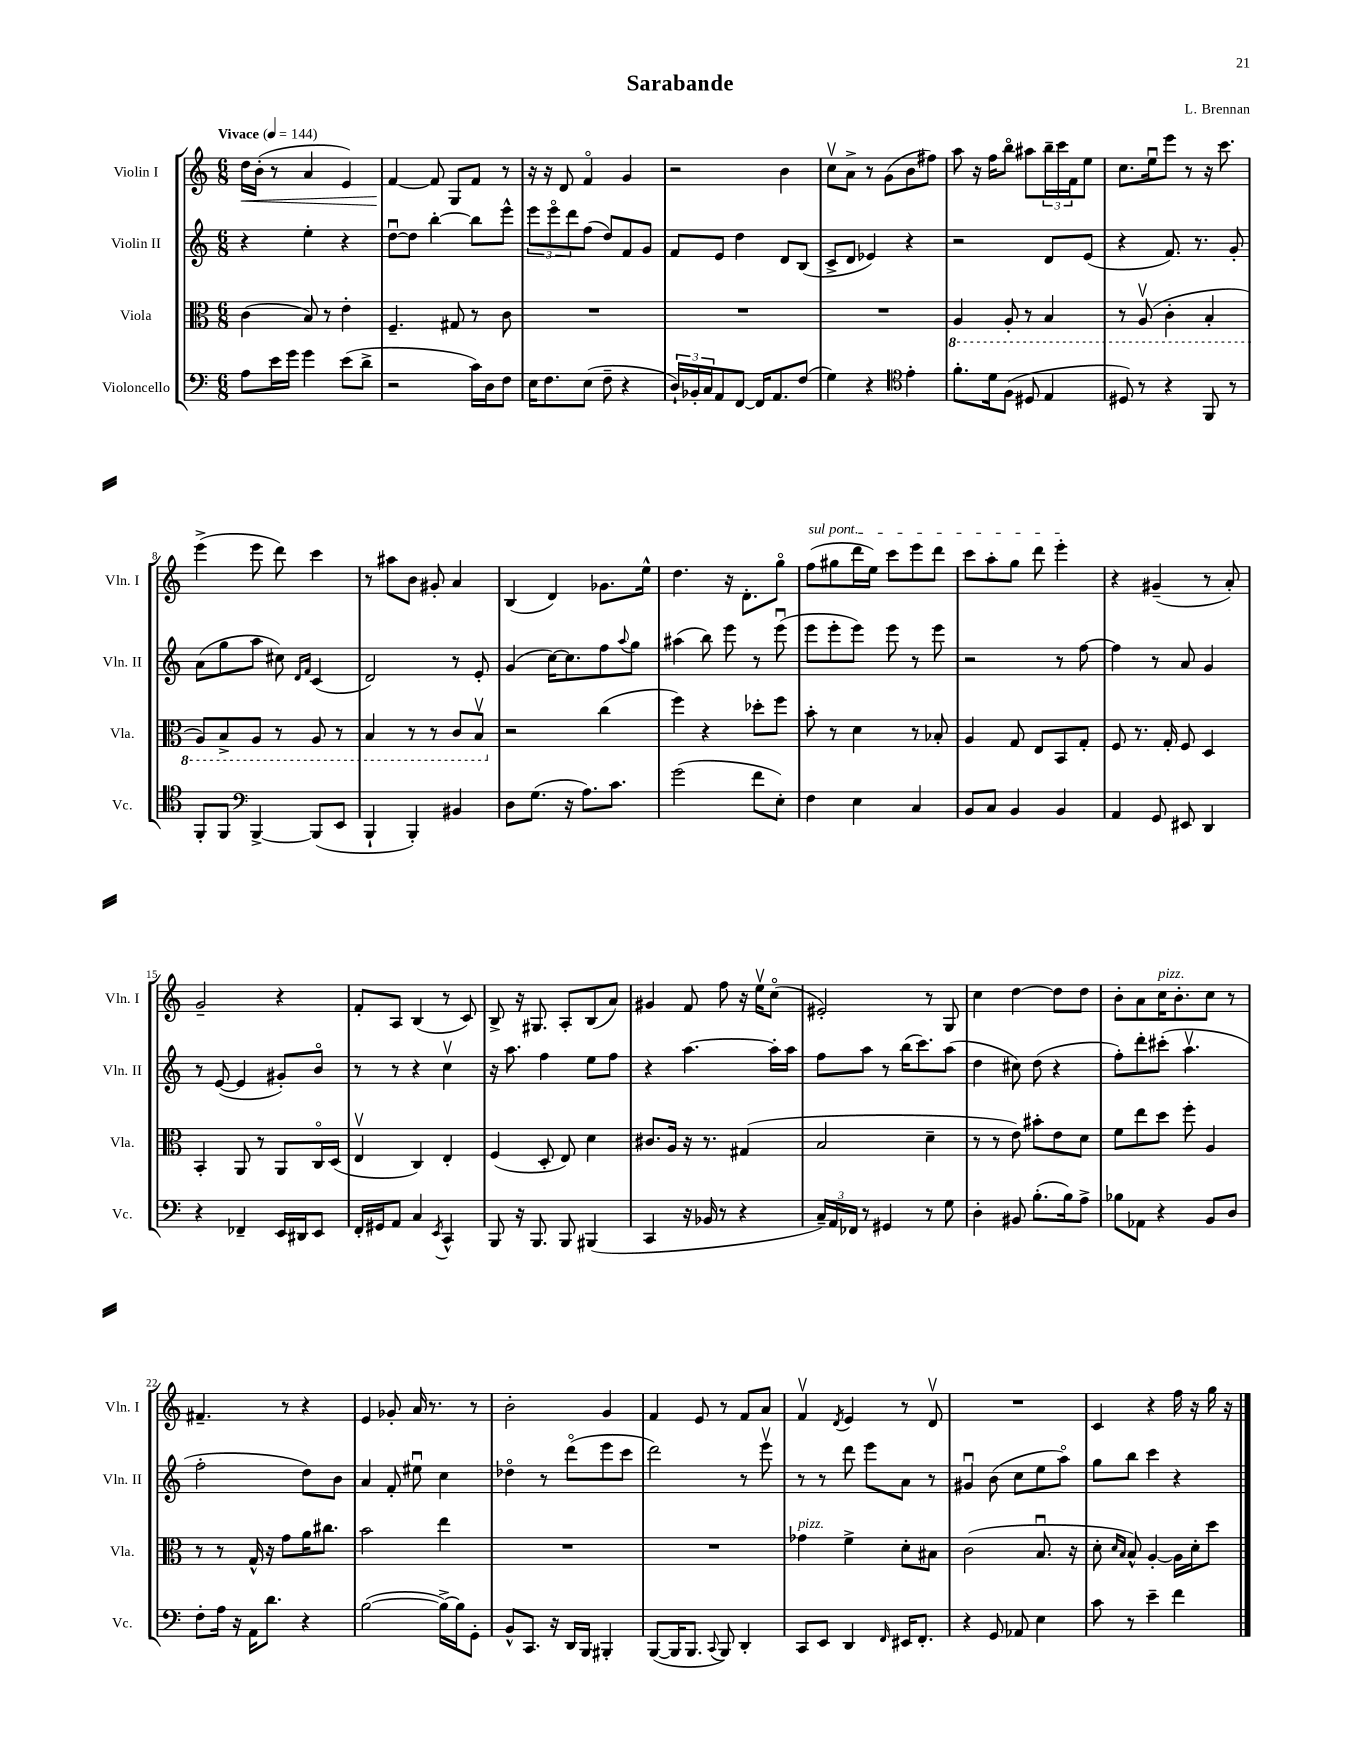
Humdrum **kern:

**kern	**kern	**kern	**kern	**dynam
*part4	*part3	*part2	*part1	*part1
*staff4	*staff3	*staff2	*staff1	*staff1
*I"Violoncello	*I"Viola	*I"Violin II	*I"Violin I	*
*I'Vc.	*I'Vla.	*I'Vln. II	*I'Vln. I	*
*clefF4	*clefC3	*clefG2	*clefG2	*
*k[]	*k[]	*k[]	*k[]	*
*M6/8	*M6/8	*M6/8	*M6/8	*
*MM144	*MM144	*MM144	*MM144	*
=1	=1	=1	=1	=1
!	!	!	!LO:TX:a:B:t=Vivace	!
!	!	!	!	!LO:HP:b
8A\L	(4c\	4r	16dd\LL	<
.	.	.	(16b'\JJ	.
16e\L	.	.	8r	.
16g\JJ	.	.	.	.
4g\	8B/)	4ee'\	4a/	.
.	8r	.	.	.
(8e\L	4e'\	4r	4e/)	.
8d^\J	.	.	.	.
=2	=2	=2	=2	=2
2r	4.F~/	[8ddu\L	[4f/	.
.	.	8dd\J]	.	.
.	.	[4bb'\	8f/]	[
.	8G#X/	.	8G/L	.
16c\LL)	8r	8bb\L]	8f/J	.
16D\J	.	.	.	.
8F\J	8c\	8eee^^\J	8r	.
=3	=3	=3	=3	=3
16E\KL	2.r	12eee\L	16r	.
8.F\	.	.	16r	.
.	.	12eee\	.	.
.	.	.	8d/	.
.	.	12ddd\	.	.
(8E\J	.	(8ff\J	4f/	.
8F~\	.	8dd/L)	.	.
4r	.	8f/	4g/	.
.	.	8g/J	.	.
=4	=4	=4	=4	=4
24D`/LL)	2.r	8f/L	2r	.
24BB-X'/	.	.	.	.
24C/J	.	.	.	.
8AA/	.	8e/J	.	.
[8FF/J	.	4dd\	.	.
16FF/KL]	.	.	.	.
8.AA/	.	.	.	.
.	.	8d/L	4b\	.
(8F/J	.	(8B/J	.	.
=5	=5	=5	=5	=5
4G\)	2.r	8c^/L	8ccv\L	.
.	.	8d/J	8a^\J	.
4r	.	4e-X/)	8r	.
.	.	.	(8g\L	.
*clefC4	*	*	*	*
4e'\	.	4r	8b\	.
.	.	.	8ff#X\J)	.
=6	=6	=6	=6	=6
*	*8ba	*	*	*
8.f'\L	4AA/	2r	8aa\	.
.	.	.	16r	.
16d\k	.	.	16ff\KL	.
(8F\J	8AA'/	.	8bb\J	.
8D#X/	8r	.	8aa#X\L	.
4E/	4BB/	8d/L	24bb~\L	.
.	.	.	24ccc\	.
.	.	.	24f\J	.
.	.	(8e/J	8ee\J	.
=7	=7	=7	=7	=7
8D#X/)	8r	4r	8.cc\L	.
8r	(8AAv/	.	.	.
.	.	.	16eeu\k	.
4r	4C'\	8.f/)	8eee\J	.
.	.	.	8r	.
.	.	8.r	.	.
8FF/	4BB'/	.	16r	.
.	.	.	8.ccc\	.
8r	.	8g'/	.	.
!!LO:LB:g=z
=8	=8	=8	=8	=8
8FF'/L	8AA/L)	(8a\L	(4eee^\	.
8FF/J	8BB^/	8gg\	.	.
*clefF4	*	*	*	*
[4BBB^/	8AA/J	8aa\J	8eee\	.
.	8r	8cc#X\)	8ddd\)	.
.	.	16qqd/LL	.	.
.	.	16qqf/JJ	.	.
(8BBB/L]	8AA/	(4c/	4ccc\	.
8EE/J	8r	.	.	.
=9	=9	=9	=9	=9
4BBB`/	4BB/	2d/)	8r	.
.	.	.	8aa#X\L	.
4BBB'/)	8r	.	8b\J	.
.	8r	.	8g#X'/	.
4BB#X/	8C/L	8r	4a/	.
.	8BBv/J	8e'/	.	.
=10	=10	=10	=10	=10
*	*X8ba	*	*	*
8D\L	2r	(4g/	(4B/	.
(8.G\J	.	.	.	.
.	.	[16cc\KL)	4d/)	.
16r	.	8.cc\]	.	.
8.A\L)	.	.	.	.
.	(4cc\	8ff\	8.g-X\L	.
8.c\J	.	.	.	.
.	.	8qqaa/	.	.
.	.	8gg\J	.	.
.	.	.	16ee^^\Jk	.
=11	=11	=11	=11	=11
(2g\	4ff\)	(4aa#X\	4.dd\	.
.	4r	8bb\)	.	.
.	.	8eee\	16r	.
.	.	.	8.d'\L	.
8f\L	8dd-X'\L	8r	.	.
8E'\J)	8ff\J	(8eeeu\	8gg\J	.
=12	=12	=12	=12	=12
!	!	!	!LO:TX:a:i:t=sul pont.	!
4F\	8b'\	8eee\L	(8ff\L	.
.	8r	8eee'\	8gg#X\	.
4E\	4d\	8eee\J)	16ddd\L	.
.	.	.	16ee\JJ)	.
.	.	8eee\	8ccc\L	.
4C/	8r	8r	8eee\	.
.	8B-X'/	8eee\	8ddd\J	.
=13	=13	=13	=13	=13
8BB/L	4A/	2r	8ccc\L	.
8C/J	.	.	8aa'\	.
4BB/	8G/	.	8gg\J	.
.	8E/L	.	8ddd\	.
4BB/	8BB/	8r	4eee'\	.
.	8G'/J	[8ff\	.	.
=14	=14	=14	=14	=14
4AA/	8F/	4ff\]	4r	.
.	8.r	.	.	.
8GG/	.	8r	(4g#X~/	.
.	16G'/	.	.	.
8EE#X/	8F/	8a/	.	.
4DD/	4D/	4g/	8r	.
.	.	.	8a'/)	.
!!LO:LB:g=z
=15	=15	=15	=15	=15
4r	4BB'/	8r	2g~/	.
.	.	([8e/	.	.
4FF-X~/	8AA/	4e/]	.	.
.	8r	.	.	.
16EE/LL	8AA/L	8g#X'/L)	4r	.
16DD#X/J	.	.	.	.
8EE/J	16C/L	8b/J	.	.
.	(16D/JJ	.	.	.
=16	=16	=16	=16	=16
16FF'/LL	4Ev/	8r	8f'/L	.
16GG#X/J	.	.	.	.
8AA/J	.	8r	8A/J	.
4C/	4C/)	4r	(4B/	.
8qEE/	.	.	.	.
4CC^^/	4E'/	4ccv\	8r	.
.	.	.	8c/)	.
=17	=17	=17	=17	=17
8BBB/	(4F/	16r	8B^/	.
.	.	8.aa\	.	.
16r	.	.	16r	.
8.BBB/	.	.	8.G#X/	.
.	8D'/	4ff\	.	.
8BBB/	8E/)	.	8A'/L	.
(4BBB#X/	4d\	8ee\L	(8B/	.
.	.	8ff\J	8a/J)	.
=18	=18	=18	=18	=18
4CC/	8.c#X/L	4r	4g#X/	.
.	16A/Jk	.	.	.
16r	16r	[4.aa\	8f/	.
16BB-X/	8.r	.	.	.
8r	.	.	8ff\	.
4r	(4G#X/	.	16r	.
.	.	.	16eev\KL	.
.	.	16aa'\LL]	(8cc\J	.
.	.	16aa\JJ	.	.
=19	=19	=19	=19	=19
24C~/LL)	2B/	8ff\L	2e#X'/)	.
24AA/	.	.	.	.
24FF-X/JJ	.	.	.	.
8r	.	8aa\J	.	.
4GG#X/	.	8r	.	.
.	.	(16bb\KL	.	.
.	.	8.ccc\)	.	.
8r	4d~\	.	8r	.
8G\	.	(8aa\J	8G/	.
=20	=20	=20	=20	=20
4D'\	8r	4dd\	4cc\	.
.	8r	.	.	.
8BB#X/	8e\)	8cc#X\)	[4dd\	.
(8.B'\L	8b#X'\L	(8dd\	.	.
.	8e\	4r	8dd\L]	.
16B\k)	.	.	.	.
8A^\J	8d\J	.	8dd\J	.
=21	=21	=21	=21	=21
8B-X\L	8f\L	8ff'\L)	8b'\L	.
8AA-X\J	8ee\	8ddd'\	8a\	.
!	!	!	!LO:TX:a:i:t=pizz.	!
4r	8dd\J	(8ccc#X'\J	16cc\K	.
.	.	.	8.b'\	.
.	8ff'\	4.aav\	.	.
8BB/L	4A/	.	8cc\J	.
8D/J	.	.	8r	.
!!LO:LB:g=z
=22	=22	=22	=22	=22
8F'\L	8r	2ff'\	4.f#X~/	.
16A\Jk	8r	.	.	.
16r	.	.	.	.
16AA\KL	16G^^/	.	.	.
8.d\J	16r	.	.	.
.	8g\L	.	8r	.
4r	16a\K	8dd\L)	4r	.
.	8.cc#X\J	.	.	.
.	.	8b\J	.	.
=23	=23	=23	=23	=23
([2B\	2b\	4a/	4e/	.
.	.	8f'/	8g-X'/	.
.	.	8ee#Xu\	16a/	.
.	.	.	8.r	.
16B^\LL_)	4ee\	4cc\	.	.
16B\J]	.	.	.	.
8GG'\J	.	.	8r	.
=24	=24	=24	=24	=24
8BB^^/L	2.r	4dd-X\	2b'\	.
8.CC/J	.	.	.	.
.	.	8r	.	.
16r	.	.	.	.
16DD/LL	.	(8ddd\L	.	.
16BBB/JJ	.	.	.	.
4BBB#X'/	.	8eee\	4g/	.
.	.	8ccc\J	.	.
=25	=25	=25	=25	=25
([8BBB/L	2.r	2ddd\)	4f/	.
16BBB/K]	.	.	.	.
8.BBB/J	.	.	.	.
.	.	.	8e/	.
8qqCC/	.	.	.	.
8BBB/)	.	.	8r	.
4DD'/	.	8r	8f/L	.
.	.	8eeev\	8a/J	.
=26	=26	=26	=26	=26
!	!LO:TX:a:i:t=pizz.	!	!	!
8CC/L	4g-X\	8r	4fv/	.
8EE/J	.	8r	.	.
.	.	.	8qd/	.
4DD/	4f^\	8ddd\	4e/	.
.	.	8eee\L	.	.
16qqFF/	.	.	.	.
16EE#X/KL	8d'\L	8a\J	8r	.
8.FF'/J	.	.	.	.
.	8B#X\J	8r	8dv/	.
=27	=27	=27	=27	=27
4r	(2c\	4g#Xu/	2.r	.
8GG/	.	(8b\	.	.
8AA-X/	.	8cc\L	.	.
4E\	8.Bu/	8ee\	.	.
.	.	8aa\J)	.	.
.	16r	.	.	.
=28	=28	=28	=28	=28
8c\	8d'\	8gg\L	4c/	.
.	16qqd/LL	.	.	.
.	16qqB/JJ	.	.	.
8r	8B^^/)	8bb\J	.	.
4e~\	[4A'/	4ccc\	4r	.
4f\	16A\LL]	4r	16ff\	.
.	16d'\J	.	16r	.
.	8dd\J	.	16gg\	.
.	.	.	16r	.
==	==	==	==	==
*-	*-	*-	*-	*-
